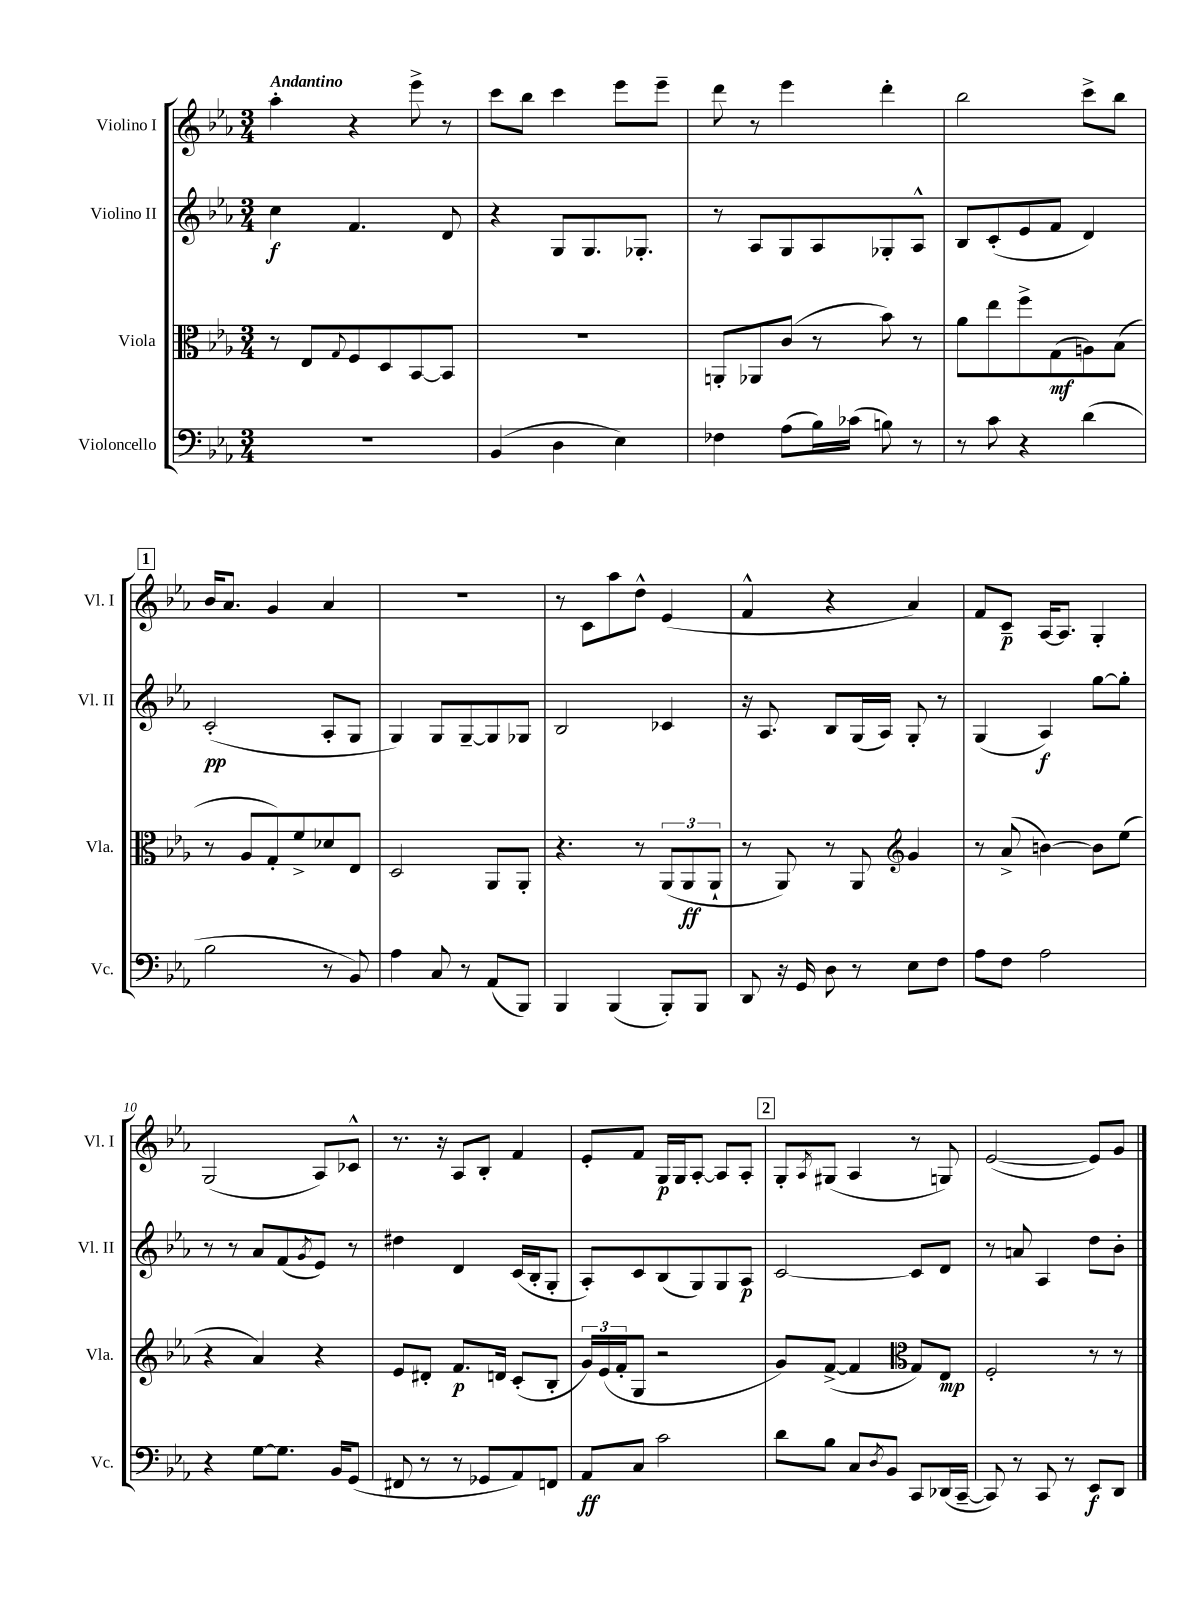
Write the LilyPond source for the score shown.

<<
\new StaffGroup <<
\new Staff = "s0" \with { instrumentName = "Violino I" shortInstrumentName = "Vl. I" } {
    \clef treble \key ees \major \numericTimeSignature \time 3/4 \tempo "Andantino"
    aes''4-. r4 ees'''8-> r8 |
    c'''8 bes''8 c'''4 ees'''8 ees'''8-- |
    d'''8 r8 ees'''4 d'''4-. |
    bes''2 c'''8-> bes''8 |
    \mark \markup { \box "1" } bes'16 aes'8. g'4 aes'4 |
    R2. |
    r8 c'8 aes''8 d''8-^ ees'4( |
    f'4-^ r4 aes'4) |
    f'8 c'8--\p aes16~ aes8. g4-. |
    g2( aes8) ces'8-^ |
    r8. r16 aes8 bes8-. f'4 |
    ees'8-. f'8 g16\p g16 aes8~-. aes8 aes8-. |
    \mark \markup { \box "2" } g8-. \acciaccatura { aes8 } gis8( aes4 r8 g8) |
    ees'2~( ees'8) g'8 \bar "|." |
}
\new Staff = "s1" \with { instrumentName = "Violino II" shortInstrumentName = "Vl. II" } {
    \clef treble \key ees \major \numericTimeSignature \time 3/4
    c''4\f f'4. d'8 |
    r4 g8 g8. ges8.-. |
    r8 aes8 g8 aes8 ges8-. aes8-^ |
    bes8 c'8-.( ees'8 f'8 d'4) |
    \mark \markup { \box "1" } c'2-.\pp( aes8-. g8 |
    g4) g8 g8~-- g8 ges8 |
    bes2 ces'4 |
    r16 aes8. bes8 g16( aes16) g8-. r8 |
    g4( aes4\f) g''8~ g''8-. |
    r8 r8 aes'8 f'8( \acciaccatura { g'8 } ees'8) r8 |
    dis''4 d'4 c'16( bes16-. g8-. |
    aes8-.) c'8 bes8( g8) g8 aes8\p |
    \mark \markup { \box "2" } c'2~ c'8 d'8 |
    r8 a'8 aes4 d''8 bes'8-. \bar "|." |
}
\new Staff = "s2" \with { instrumentName = "Viola" shortInstrumentName = "Vla." } {
    \clef alto \key ees \major \numericTimeSignature \time 3/4
    r8 ees8 \appoggiatura { g8 } f8 d8 bes,8~ bes,8 |
    R2. |
    a,8-. aes,8 c'8( r8 bes'8) r8 |
    aes'8 ees''8 f''8-> g8\mf( a8) bes8( |
    \mark \markup { \box "1" } r8 aes8 g8-.) f'8-> des'8 ees8 |
    d2 aes,8 aes,8-. |
    r4. r8 \tuplet 3/2 { aes,8( aes,8\ff aes,8-! } |
    r8 aes,8) r8 aes,8 \clef treble g'4 |
    r8 aes'8->( b'4~) b'8 ees''8( |
    r4 aes'4) r4 |
    ees'8 dis'8-. f'8.\p d'16 c'8-.( bes8-. |
    \tuplet 3/2 { g'16) ees'16( f'16-. } g8 r2 |
    \mark \markup { \box "2" } g'8) f'8~->( f'4 \clef alto g8) ees8\mp |
    f2-. r8 r8 \bar "|." |
}
\new Staff = "s3" \with { instrumentName = "Violoncello" shortInstrumentName = "Vc." } {
    \clef bass \key ees \major \numericTimeSignature \time 3/4
    R2. |
    bes,4( d4 ees4) |
    fes4 aes8( bes16) ces'16( b8) r8 |
    r8 c'8 r4 d'4( |
    \mark \markup { \box "1" } bes2 r8 bes,8) |
    aes4 c8 r8 aes,8( bes,,8) |
    bes,,4 bes,,4( bes,,8-.) bes,,8 |
    d,8 r16 g,16 d8 r8 ees8 f8 |
    aes8 f8 aes2 |
    r4 g8~ g8. bes,16 g,8( |
    fis,8 r8 r8 ges,8 aes,8) f,8 |
    aes,8\ff c8 c'2 |
    \mark \markup { \box "2" } d'8 bes8 c8 \acciaccatura { d8 } bes,8 c,8 des,16( c,16~-- |
    c,8) r8 c,8 r8 ees,8\f d,8 \bar "|." |
}
>>
>>
